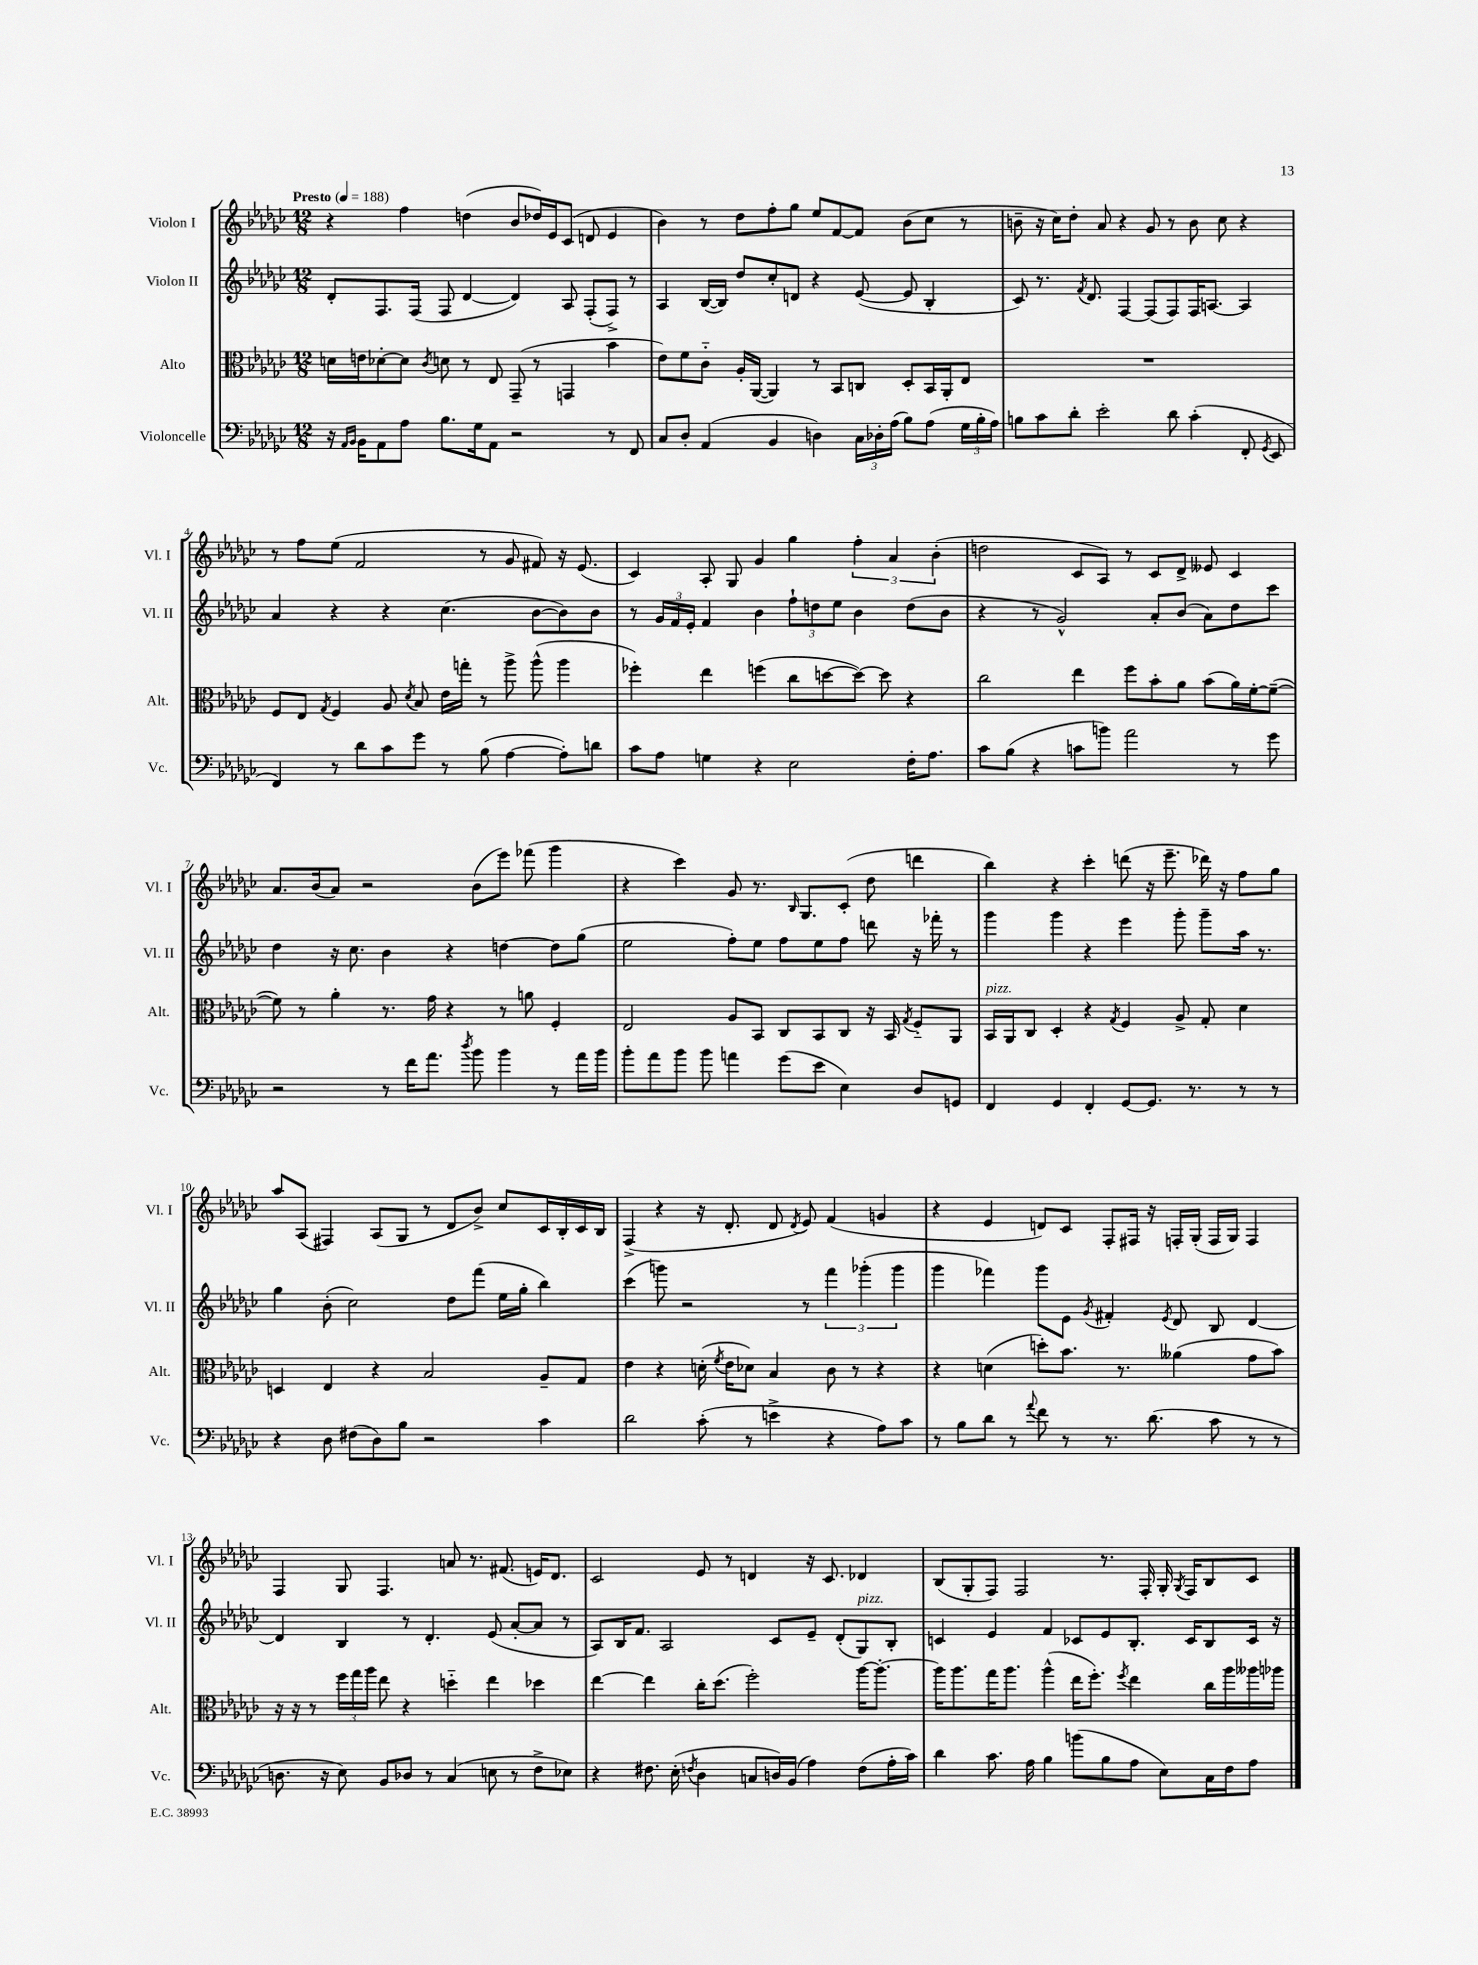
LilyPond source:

<<
\new StaffGroup <<
\new Staff = "s0" \with { instrumentName = "Violon I" shortInstrumentName = "Vl. I" } {
    \clef treble \key ges \major \numericTimeSignature \time 12/8 \tempo "Presto" 4 = 188
    \autoBeamOff r4 f''4 d''4( bes'8[ des''16) ees'16 ces'8]( d'8 ees'4 |
    bes'4) r8 des''8[ f''8-. ges''8] ees''8[ f'8~ f'8] bes'8[( ces''8] r8 |
    b'8-- r16 ces''16[) des''8]-. aes'8 r4 ges'8 r8 b'8 ces''8 r4 |
    r8 f''8[ ees''8]( f'2 r8 ges'8 fis'8) r16 ees'8.( |
    ces'4) aes8-. ges8 ges'4 ges''4 \tuplet 3/2 { f''4-. aes'4 bes'4-.( } |
    d''2 ces'8[ aes8]) r8 ces'8[ des'8]-> eeses'8 ces'4 |
    aes'8.[ bes'16( aes'8]) r2 bes'8[( ees'''8]) fes'''8( ges'''4 |
    r4 ces'''4) ges'8 r8. \grace { bes16 } ges8.[ ces'8]-.( des''8 d'''4 |
    bes''4) r4 ces'''4-. d'''8( r16 ees'''8.-- des'''16) r16 f''8[ ges''8] |
    aes''8[ aes8]( fis4) aes8[( ges8] r8 des'8[ bes'8]->) ces''8[ ces'16 bes16-. ces'16 bes16] |
    f4->( r4 r16 des'8.-. des'8 \acciaccatura { des'8 } ees'8) f'4( g'4 |
    r4 ees'4 d'8[) ces'8] f8[-. fis16] r16 f16[-. ges16]-.( f16[ ges16]) f4 |
    f4 ges8 f4. a'8 r8. fis'8.( e'16[) des'8.] |
    ces'2 ees'8 r8 d'4 r16 ces'8. des'4 |
    bes8[( ges8-. f8]) f2 r8. f16-. ges16-. \acciaccatura { ges8 } f16[ bes8 ces'8] \bar "|." |
}
\new Staff = "s1" \with { instrumentName = "Violon II" shortInstrumentName = "Vl. II" } {
    \clef treble \key ges \major \numericTimeSignature \time 12/8
    \autoBeamOff des'8[-. f8. f16]( f8 des'4~ des'4) aes8 f8[-.( f8]->) r8 |
    aes4 bes16[~( bes16]) des''8[ ces''8-. d'8] r4 ees'8~( ees'8 bes4-. |
    ces'8) r8. \acciaccatura { f'8 } des'8. f4~ f8[( f8) f16 a8.]~ a4 |
    aes'4 r4 r4 ces''4.( bes'8[~ bes'8) bes'8] |
    r8 \tuplet 3/2 { ges'16[ f'16 ees'16]-. } f'4 bes'4 \tuplet 3/2 { f''8[-! d''8 ees''8] } bes'4 d''8[( bes'8] |
    r4 r8 ges'2-^) aes'8[-. bes'8]( aes'8[) des''8 ces'''8] |
    des''4 r16 ces''8. bes'4 r4 d''4~ d''8[ ges''8]( |
    ees''2 f''8[-.) ees''8] f''8[ ees''8 f''8] d'''8 r16 fes'''16-. r8 |
    ges'''4 ges'''4 r4 ees'''4 ges'''8-. ges'''8[-- aes''16] r8. |
    ges''4 bes'8-.( ces''2) des''8[ f'''8]( ees''16[ ges''16]-. bes''4) |
    ces'''4( g'''8) r2 r8 \tuplet 3/2 { f'''4 ges'''4-.( ges'''4 } |
    ges'''4 fes'''4) ges'''8[ ees'8] \acciaccatura { ges'8 } fis'4-. \acciaccatura { ees'8 } des'8 bes8 des'4~ |
    des'4 bes4 r8 des'4.-. ees'8( aes'8[~-. aes'8] r8 |
    aes8[) bes16 f'8.] aes2 ces'8[ ees'8]-- des'8[-.( ges8^\markup { \italic "pizz." }) bes8]-. |
    c'4 ees'4 f'4 ces'8[ ees'8 bes8.]-. ces'16[ bes8 ces'16] r16 \bar "|." |
}
\new Staff = "s2" \with { instrumentName = "Alto" shortInstrumentName = "Alt." } {
    \clef alto \key ges \major \numericTimeSignature \time 12/8
    \autoBeamOff d'16[ e'16 des'8~-. des'8] \acciaccatura { ces'8 } d'8 r8 ees8 ges,8--( r8 g,4 bes'4 |
    ees'8[) f'8 ces'8]-_ aes16[-. aes,16]~( aes,4) r8 bes,8[ c8] des8[-. bes,16 aes,16-. ees8] |
    R1. |
    f8[ ees8] \acciaccatura { ges8 } f4 aes8 \acciaccatura { des'8 } bes8 ees'16[ g''16]-. r8 aes''8-> aes''8-^( aes''4 |
    fes''4-.) ees''4 f''4( ces''8[ d''8~ d''8]~) d''8 r4 |
    ces''2 ees''4 f''8[ bes'8-. aes'8] bes'8[( aes'16) f'16~-. f'8]~--( |
    f'8) r8 aes'4-. r8. ges'16 r4 r8 a'8 f4-. |
    ees2 aes8[ bes,8] ces8[ bes,8 ces8] r16 bes,16 \acciaccatura { ges8 } f8[-_ aes,8] |
    bes,16[^\markup { \italic "pizz." } aes,16 ces8] des4-. r4 \acciaccatura { ges8 } f4 aes8-> ges8-. des'4 |
    d4 ees4 r4 bes2 aes8[-- ges8] |
    ees'4 r4 d'16-.( \acciaccatura { f'8 } ees'16[ des'8]) bes4 ces'8 r8 r4 |
    r4 d'4( d''8[-.) bes'8.] r8. aeses'4( ges'8[ bes'8]) |
    r16 r16 r8 \tuplet 3/2 { f''16[ ges''16 aes''16] } ees''8 r4 d''4-_ ees''4 des''4 |
    ees''4~ ees''4 ces''16[-. des''8.]( f''2-.) aes''16[~ aes''8.]~-. |
    aes''16[ aes''8. ges''16 aes''8.] aes''4-^( ees''16[ f''8.]-.) \acciaccatura { f''8 } ees''4 ces''16[ aes''16 aeses''16 aes''16] \bar "|." |
}
\new Staff = "s3" \with { instrumentName = "Violoncelle" shortInstrumentName = "Vc." } {
    \clef bass \key ges \major \numericTimeSignature \time 12/8
    \autoBeamOff r16 \grace { aes,16[ bes,16] } bes,16[ aes,8 aes8] bes8.[ ges16 aes,8] r2 r8 f,8 |
    ces8[ des8]-. aes,4( bes,4 d4) \tuplet 3/2 { ces16[ des16-. aes16]( } bes8[) aes8]( \tuplet 3/2 { ges16[ bes16-. aes16]) } |
    b8[ ces'8 des'8]-. ees'2-. des'8 ces'4-.( f,8-. \acciaccatura { ges,8 } ees,8 |
    f,4) r8 des'8[ ces'8 ges'8] r8 bes8( aes4~ aes8[-.) d'8] |
    ces'8[ aes8] g4 r4 ees2 f16[-. aes8.] |
    ces'8[ bes8]( r4 c'8[ b'8]) aes'2 r8 ges'8 |
    r2 r8 f'16[ aes'8.] \acciaccatura { des''8 } bes'8 bes'4 r8 aes'16[ bes'16] |
    bes'8[-. aes'8 bes'8] bes'8 a'4 ges'8[( ees'8] ees4) des8[ g,8] |
    f,4 ges,4 f,4-. ges,8[~ ges,8.] r8. r8 r8 |
    r4 des8 fis8[( des8) bes8] r2 ces'4 |
    des'2 ces'8-.( r8 e'4-> r4 aes8[) ces'8] |
    r8 bes8[ des'8] r8 \appoggiatura { aes'8 } f'8 r8 r8. des'8.( ces'8 r8 r8 |
    d8. r16 ees8) bes,8[ des8] r8 ces4( e8 r8 f8[-> ees8]) |
    r4 fis8. ees16-.( \acciaccatura { f8 } des4 c8[ d16) bes,16]( aes4) f8[( aes16-. ces'16]) |
    des'4 ces'8. aes16 bes4 b'8[( bes8 aes8] ees8[) ces16 f16 aes8] \bar "|." |
}
>>
>>
